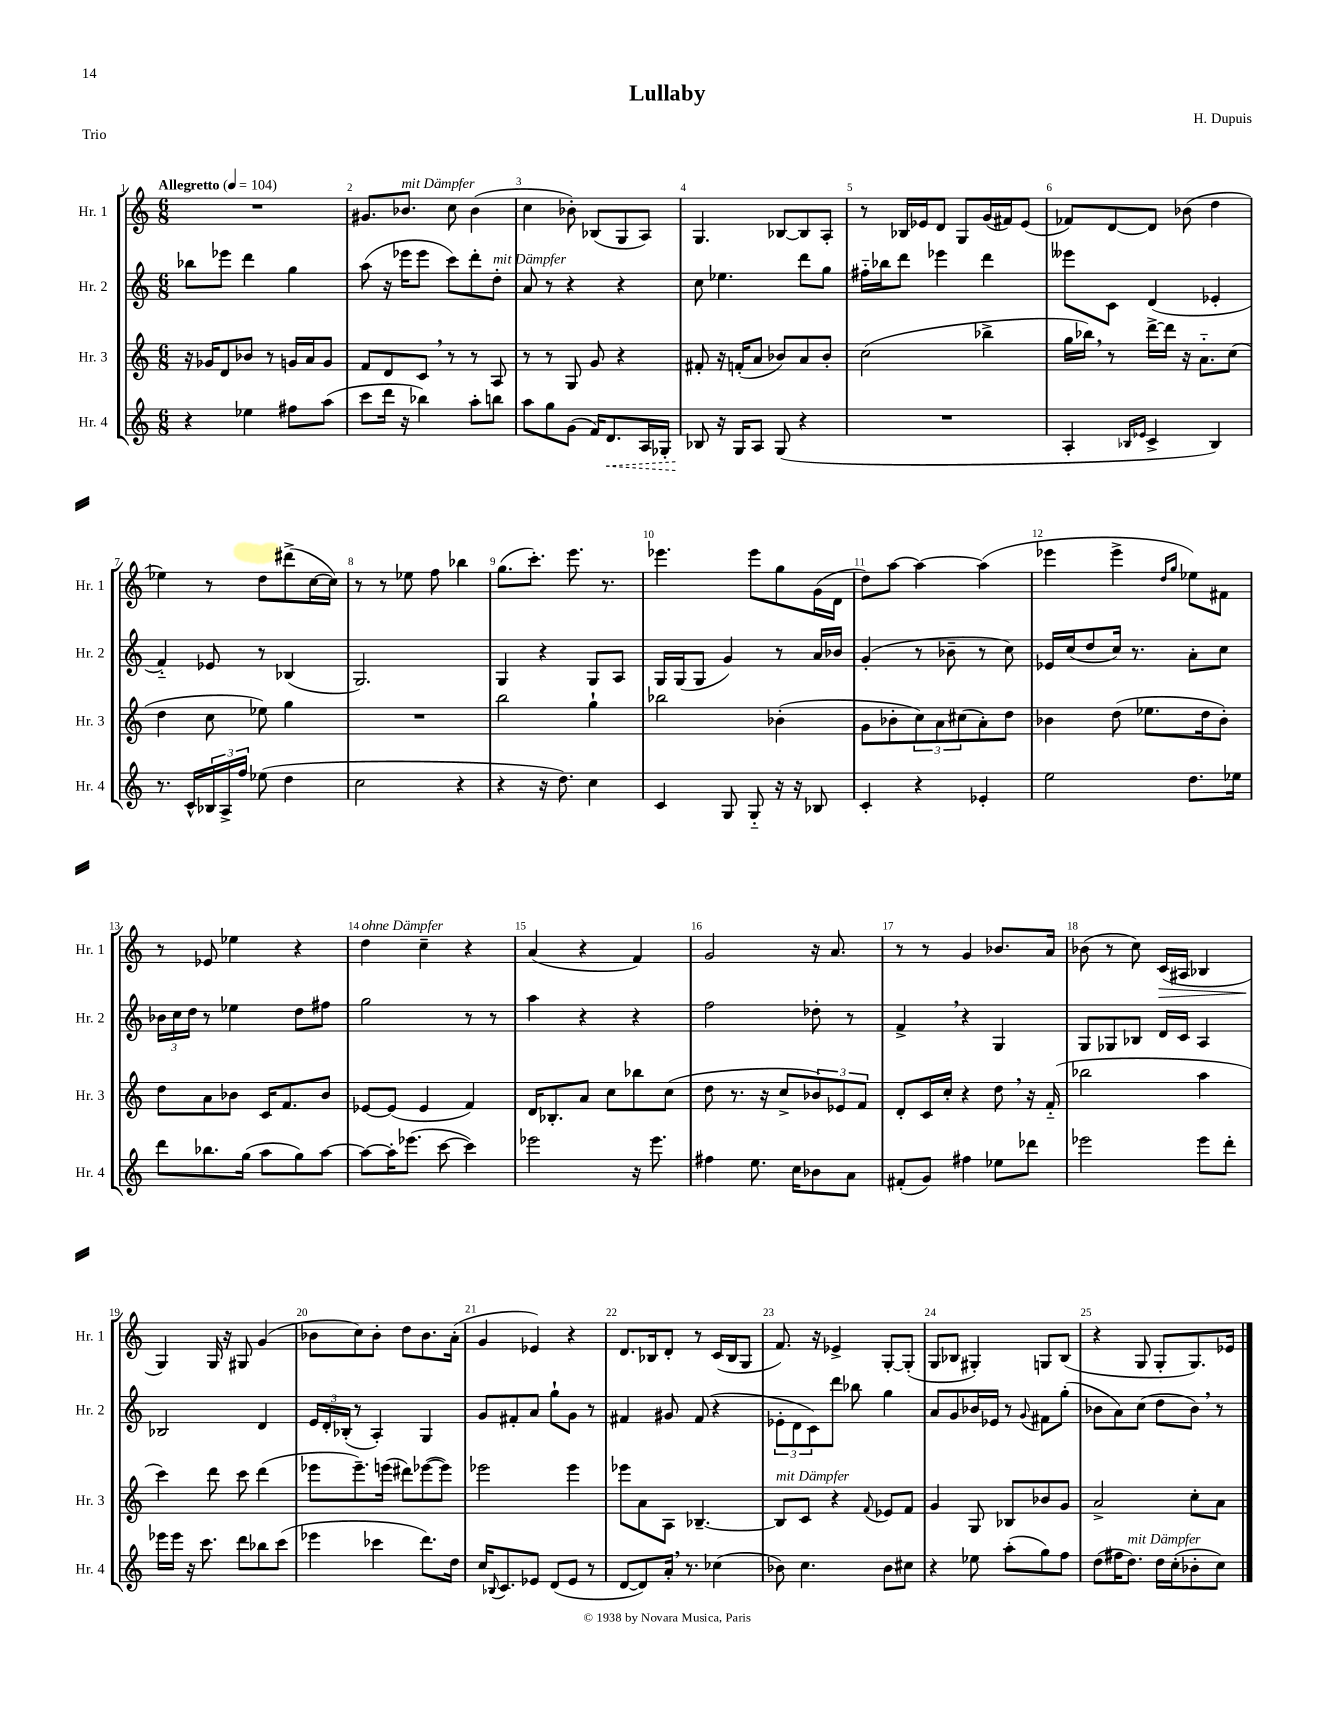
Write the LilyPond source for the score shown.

\header { title = "Lullaby" composer = "H. Dupuis" piece = "Trio" }
<<
\new StaffGroup <<
\new Staff = "s0" \with { instrumentName = "Hr. 1" shortInstrumentName = "Hr. 1" } {
    \clef treble \key c \major \numericTimeSignature \time 6/8 \tempo "Allegretto" 4 = 104
    R2. |
    gis'8. bes'8.^\markup { \italic "mit Dämpfer" } c''8 bes'4( |
    c''4 bes'8-.) bes8( g8 a8) |
    g4. bes8~ bes8 a8-. |
    r8 bes16 ees'16 d'8 g8 g'16( fis'16) ees'8( |
    fes'8) d'8~ d'8 bes'8( d''4 |
    ees''4) r8 d''8 dis'''8->( c''16~ c''16) |
    r8 r8 ees''8 f''8 bes''4 |
    g''8.( c'''8.-.) e'''8. r8. |
    ees'''4. ees'''8 g''8 g'16( d'16 |
    d''8) a''8~ a''4~ a''4( |
    ees'''4 ees'''4-> \grace { d''16 g''16 } ees''8) fis'8 |
    r8 ees'8 ees''4 r4 |
    d''4^\markup { \italic "ohne Dämpfer" } c''4-- r4 |
    a'4( r4 f'4) |
    g'2 r16 a'8. |
    r8 r8 g'4 bes'8. a'16 |
    bes'8( r8 c''8) c'16\>( ais16 bes4 |
    g4\!) g16 r16 gis8 g'4( |
    bes'8 c''8) bes'8-. d''8 bes'8. a'16-.( |
    g'4 ees'4) r4 |
    d'8. bes16 d'8-. r8 c'16( bes16 g8 |
    f'8.) r16 ees'4-> g8~-. g8-.( |
    g8 bes8 gis4-.) g8 bes8( |
    r4 g8 g8-. g8.) ees'16 \bar "|." |
}
\new Staff = "s1" \with { instrumentName = "Hr. 2" shortInstrumentName = "Hr. 2" } {
    \clef treble \key c \major \numericTimeSignature \time 6/8
    bes''8 ees'''8 d'''4 g''4 |
    a''8( r16 ees'''16 ees'''8 c'''8) d'''8-. d''8-.^\markup { \italic "mit Dämpfer" } |
    a'8 r8 r4 r4 |
    c''8 ees''4. d'''8 g''8 |
    fis''16-_ bes''16 d'''8 ees'''4 d'''4 |
    eeses'''8 c'8 d'4( ees'4-. |
    f'4-_) ees'8 r8 bes4( |
    g2.) |
    g4 r4 g8 a8 |
    g16 g16( g8 g'4) r8 a'16 bes'16 |
    g'4-.( r8 bes'8-- r8 c''8) |
    ees'16 c''16( d''8 c''16) r8. a'8-. c''8 |
    \tuplet 3/2 { bes'16 c''16 d''16 } r8 ees''4 d''8 fis''8 |
    g''2 r8 r8 |
    a''4 r4 r4 |
    f''2 des''8-. r8 |
    f'4-> \breathe r4 g4 |
    g8 ges8 bes8 d'16 c'16 a4 |
    bes2 d'4 |
    \tuplet 3/2 { e'16 d'16-. bes16-.( } r8 a4-.) g4 |
    g'8 fis'8-. a'8 g''8-! g'8 r8 |
    fis'4 gis'8 fis'8( r4 |
    \tuplet 3/2 { ees'8-. d'8 c'8) } d'''8 bes''8 g''4 |
    a'8 g'8 bes'16 ees'16 r8 \appoggiatura { g'8 } fis'8 g''8-.( |
    bes'8 a'8) c''8( d''8 bes'8) \breathe r8 \bar "|." |
}
\new Staff = "s2" \with { instrumentName = "Hr. 3" shortInstrumentName = "Hr. 3" } {
    \clef treble \key c \major \numericTimeSignature \time 6/8
    r16 ges'16 d'8 bes'8 r8 g'16 a'16 g'8 |
    f'8 d'8 c'8 \breathe r8 r8 a8 |
    r8 r8 g8 g'8 r4 |
    fis'8-. r16 f'16-.( a'8 bes'8) a'8 bes'8-. |
    c''2( bes''4-> |
    g''16 bes''16) \breathe r8 d'''16~-> d'''16 r16 a'8.-_ c''8( |
    d''4 c''8 ees''8) g''4 |
    R2. |
    b''2 g''4-! |
    bes''2 bes'4-.( |
    g'8 bes'8-. \tuplet 3/2 { c''8) a'8 cis''8( } a'8-.) d''8 |
    bes'4 d''8( ees''8. d''16 bes'8-.) |
    d''8 a'8 bes'8 c'16 f'8. bes'8 |
    ees'8~ ees'8( ees'4 f'4) |
    d'16 bes8.-. a'8 c''8 bes''8 c''8( |
    d''8 r8. r16 c''8-> \tuplet 3/2 { bes'8) ees'8 f'8 } |
    d'8-. c'16 c''16-. r4 d''8 \breathe r16 f'16-_( |
    bes''2 a''4 |
    c'''4) d'''8 c'''8 d'''4( |
    ees'''8 ees'''8.--) e'''16( dis'''8) ees'''8~( ees'''8) |
    ees'''2 ees'''4 |
    ees'''8 a'8 a8 bes4.~-- |
    bes8^\markup { \italic "mit Dämpfer" } c'8 r4 \appoggiatura { f'8 } ees'8 f'8 |
    g'4 g8 bes8 bes'8 g'8 |
    a'2-> c''8-. a'8 \bar "|." |
}
\new Staff = "s3" \with { instrumentName = "Hr. 4" shortInstrumentName = "Hr. 4" } {
    \clef treble \key c \major \numericTimeSignature \time 6/8
    r4 ees''4 fis''8 a''8( |
    c'''8 d'''16 r16 bes''4) a''8-. b''8 |
    a''8 g''8 g'8( f'16) \once \override Hairpin.style = #'dashed-line d'8.\< a16 ges16-. |
    bes8\! r16 g16 a8 g8( r4 |
    R2. |
    a4-. \grace { bes16 ees'16 } c'4-> bes4) |
    r8. c'16-^ \tuplet 3/2 { bes16 a16-> f''16 } ees''8( d''4 |
    c''2 r4 |
    r4 r16 d''8.) c''4 |
    c'4 g8 g8-_ r16 r16 bes8 |
    c'4-. r4 ees'4-. |
    e''2 d''8. ees''16 |
    d'''8 bes''8. g''16( a''8 g''8) a''8~ |
    a''8~ a''16-. ees'''8.( c'''8~ c'''4) |
    ees'''2 r16 ees'''8. |
    fis''4 e''8. c''16 bes'8 a'8 |
    fis'8-.( g'8) fis''4 ees''8 des'''8 |
    ees'''2 ees'''8 d'''8-. |
    ees'''16 ees'''16 r16 c'''8. d'''8 bes''8 c'''8( |
    ees'''4 ces'''4 d'''8.) d''16 |
    c''16 \appoggiatura { bes8 } c'8. ees'8 d'8( ees'8 r8 |
    d'8~ d'8) a'16-. \breathe r8. ces''4( |
    bes'8) c''4. bes'8 cis''8 |
    r4 ees''8 a''8-.( g''8) f''8 |
    d''8( fis''16 d''8.^\markup { \italic "mit Dämpfer" }) d''16 c''16-.( bes'8-. c''8) \bar "|." |
}
>>
>>
\layout { \context { \Score \override BarNumber.break-visibility = ##(#f #t #t) barNumberVisibility = #all-bar-numbers-visible } }
